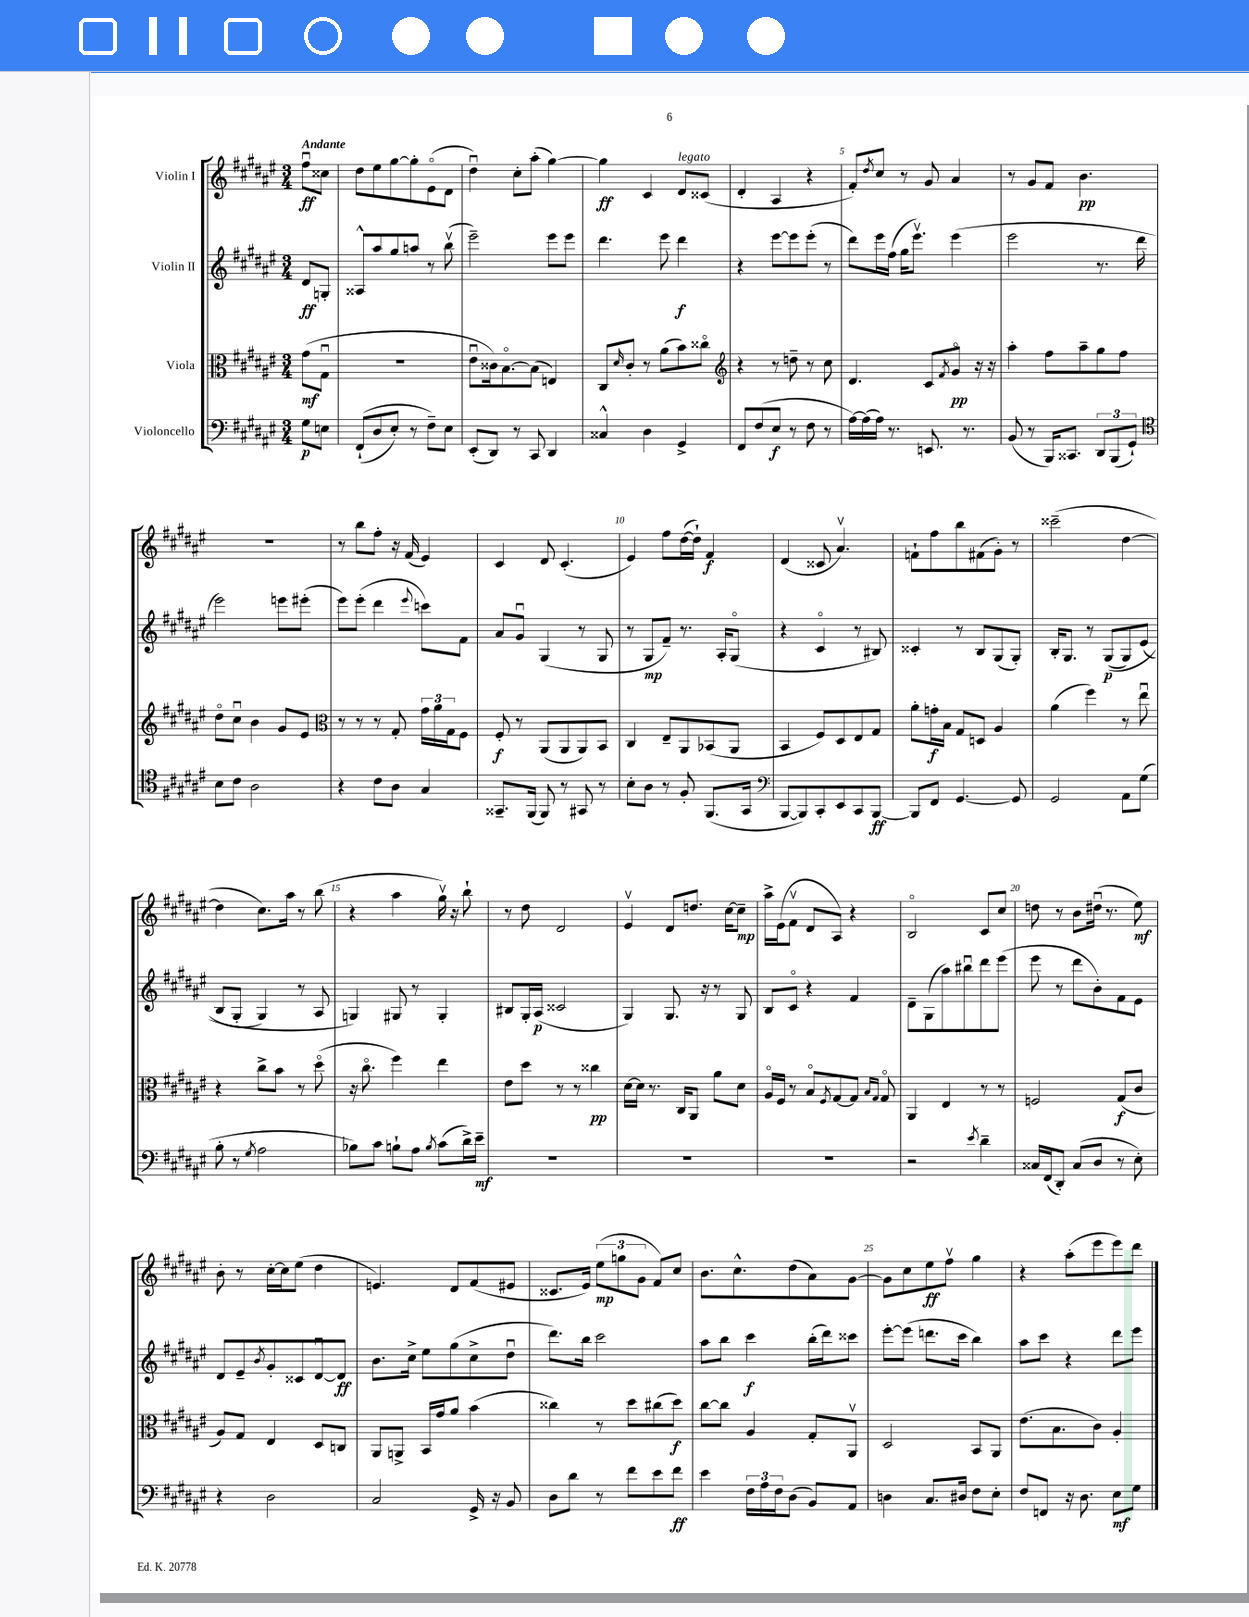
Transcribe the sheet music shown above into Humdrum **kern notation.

**kern	**dynam	**kern	**dynam	**kern	**dynam	**kern	**dynam
*part4	*part4	*part3	*part3	*part2	*part2	*part1	*part1
*staff4	*staff4	*staff3	*staff3	*staff2	*staff2	*staff1	*staff1
*I"Violoncello	*	*I"Viola	*	*I"Violin II	*	*I"Violin I	*
*clefF4	*	*clefC3	*	*clefG2	*	*clefG2	*
*k[f#c#g#d#a#e#]	*	*k[f#c#g#d#a#e#]	*	*k[f#c#g#d#a#e#]	*	*k[f#c#g#d#a#e#]	*
*M3/4	*	*M3/4	*	*M3/4	*	*M3/4	*
=	=	=	=	=	=	=	=
!	!	!	!	!	!	!LO:TX:a:B:t=Andante	!
8G#\L	p	(8g#\L	mf	8d#/L	ff	8ff#u\L	ff
8En\J	.	8G#u\J	.	8Gn'/J	.	8cc##X\J	.
=1	=1	=1	=1	=1	=1	=1	=1
((8FF#`/L	.	2.r	.	8A##X^^/L	.	8dd#\L	.
8D#/	.	.	.	8aa#/	.	8ee#\	.
8E#'/J)	.	.	.	8gg#/	.	[8gg#\	.
8r	.	.	.	8aan/J	.	8gg#'\]	.
8F#~\L)	.	.	.	8r	.	(8e#\	.
8E#\J	.	.	.	(8bbv\	.	8d#\J	.
=2	=2	=2	=2	=2	=2	=2	=2
(8EE#'/L	.	8e#u\L	.	2eee#~\)	.	4dd#u\)	.
8DD#/J)	.	16c##X\k)	.	.	.	.	.
.	.	[8.B\	.	.	.	.	.
8r	.	.	.	.	.	8cc#'\L	.
8CC#/	.	(8B\J]	.	.	.	(8aa#'\J	.
4DD#/	.	4En/)	.	8eee#\L	.	[4gg#\)	.
.	.	.	.	8eee#\J	.	.	.
=3	=3	=3	=3	=3	=3	=3	=3
4C##X^^/	.	8C#/L	.	4.ddd#\	.	4gg#\]	ff
.	.	16qqd#/	.	.	.	.	.
.	.	8c#'/J	.	.	.	.	.
4D#\	.	8r	.	.	.	4c#/	.
.	.	(8a#\L	.	8eee#\	.	.	.
!	!	!	!	!	!	!LO:TX:a:i:t=legato	!
4GG#^/	.	8b\)	.	4ddd#\	f	8d#/L	.
.	.	8cc##X\J	.	.	.	(8c##X/J	.
=4	=4	=4	=4	=4	=4	=4	=4
*	*	*clefG2	*	*	*	*	*
8FF#/L	.	4r	.	4r	.	4d#'/	.
(8F#/	.	.	.	.	.	.	.
8E#/J	f	8r	.	[8eee#\L	.	4A#/	.
8r	.	8ddn~\	.	8eee#\]	.	.	.
8F#\	.	8r	.	(8eee#'\J	.	4r	.
8r	.	8cc#\	.	8r	.	.	.
=5	=5	=5	=5	=5	=5	=5	=5
[16A#\LL)	.	4.d#/	.	8ddd#\L)	.	8f#'/L)	.
(16A#\]	.	.	.	.	.	.	.
.	.	.	.	.	.	8qdd#/	.
16A#\JJ)	.	.	.	16eee#\L	.	8cc#/J	.
8.r	.	.	.	(16ff#\JJ	.	.	.
.	.	.	.	16gg#\KL	.	8r	.
.	.	.	.	8.eee#v\J)	.	.	.
8.EEn/	.	8c#/L	.	.	.	8g#/	.
.	.	8qf#/	.	.	.	.	.
.	.	8g#/J	pp	(4eee#\	.	4a#/	.
8.r	.	.	.	.	.	.	.
.	.	16r	.	.	.	.	.
.	.	16r	.	.	.	.	.
=6	=6	=6	=6	=6	=6	=6	=6
(8BB/	.	4aa#'\	.	2eee#\	.	8r	.
8r	.	.	.	.	.	8g#/L	.
16BBB/KL)	.	8ff#\L	.	.	.	8f#/J	.
8.CC##X/J	.	.	.	.	.	.	.
.	.	8aa#~\	.	.	.	4.b\	pp
12DD#/L	.	8gg#\	.	8.r	.	.	.
(12BBB/	.	.	.	.	.	.	.
.	.	8ff#\J	.	.	.	.	.
12GG#`/J)	.	.	.	.	.	.	.
.	.	.	.	16ddd#\	.	.	.
!!LO:LB:g=z
=7	=7	=7	=7	=7	=7	=7	=7
*clefC4	*	*	*	*	*	*	*
8B\L	.	8dd#\L	.	2eee#\)	.	2.r	.
8c#\J	.	8cc#u\J	.	.	.	.	.
2A#\	.	4b\	.	.	.	.	.
.	.	8g#/L	.	8eeen\L	.	.	.
.	.	8e#/J	.	(8eee#X'\J	.	.	.
=8	=8	=8	=8	=8	=8	=8	=8
*	*	*clefC3	*	*	*	*	*
4r	.	8r	.	8eee#\L)	.	8r	.
.	.	8r	.	(8eee#'\J	.	8bb\L	.
8c#\L	.	8r	.	4ddd#\	.	8ff#'\J	.
8A#\J	.	8G#'/	.	.	.	16r	.
.	.	.	.	.	.	(16f#/	.
.	.	.	.	8qqeee#/	.	.	.
4G#/	.	24g#\LL	.	8cccn\L)	.	4e#/)	.
.	.	24a#\	.	.	.	.	.
.	.	24G#\J	.	.	.	.	.
.	.	8F#\J	.	8f#\J	.	.	.
=9	=9	=9	=9	=9	=9	=9	=9
8.GG##X~/L	.	8F#'/	f	8a#/L	.	4c#/	.
.	.	8r	.	8g#u/J	.	.	.
(16FF#/Jk	.	.	.	.	.	.	.
8FF#/)	.	(8AA#/L	.	(4G#/	.	8d#/	.
8r	.	8AA#/	.	.	.	(4.c#'/	.
8GG#X/	.	8AA#/)	.	8r	.	.	.
8r	.	8BB/J	.	8G#/	.	.	.
=10	=10	=10	=10	=10	=10	=10	=10
8B'\L	.	4C#/	.	8r	.	4e#/)	.
8A#\J	.	.	.	8G#/L	mp	.	.
8r	.	8E#~/L	.	8f#~/J)	.	8ff#\L	.
8F#'/	.	8AA#/	.	8.r	.	([16dd#\L	.
.	.	.	.	.	.	16dd#`\JJ])	.
(8.FF#/L	.	(8BB-X/	.	.	.	4f#/	f
.	.	.	.	16A#'/KL	.	.	.
.	.	8AA#/J	.	(8G#/J	.	.	.
16GG#/Jk	.	.	.	.	.	.	.
=11	=11	=11	=11	=11	=11	=11	=11
*clefF4	*	*	*	*	*	*	*
[8BBB/L	.	4BB/	.	4r	.	(4d#/	.
8BBB/])	.	.	.	.	.	.	.
8CC#'/	.	8F#/L)	.	4c#/	.	8c##X/	.
8EE#/	.	8D#/	.	.	.	4.a#v/)	.
8CC#/	.	8E#/	.	8r	.	.	.
[8BBB/J	ff	8G#/J	.	8B#X/)	.	.	.
=12	=12	=12	=12	=12	=12	=12	=12
8BBB/L]	.	8a#'\L	.	4c##X'/	.	8fn`\L	.
8FF#/J	.	16gn'\L	f	.	.	8ff#\	.
.	.	16B\JJ	.	.	.	.	.
[4.GG#/	.	8G#/L	.	8r	.	8bb\	.
.	.	8Dn/J	.	8B/L	.	(8f#X\	.
.	.	4A#/	.	(8G#/	.	8g#'\J)	.
8GG#/]	.	.	.	8G#'/J)	.	8r	.
=13	=13	=13	=13	=13	=13	=13	=13
2GG#/	.	(4a#\	.	16B'/KL	.	(2ccc##X~\	.
.	.	.	.	8.G#/J	.	.	.
.	.	4ff#\)	.	8r	.	.	.
.	.	.	.	((8G#/L	p	.	.
8AA#\L	.	8r	.	8G#/)	.	[4dd#\	.
(8G#\J	.	8ee#u\	.	(8e#/J	.	.	.
!!LO:LB:g=z
=14	=14	=14	=14	=14	=14	=14	=14
8B'\	.	4r	.	8B/L	.	4dd#\]	.
8r	.	.	.	8G#'/J	.	.	.
8qG#/	.	.	.	.	.	.	.
2A#\	.	8cc#^\L	.	4G#/)	.	8.cc#\L)	.
.	.	8b\J	.	.	.	.	.
.	.	.	.	.	.	16aa#\Jk	.
.	.	8r	.	8r	.	8r	.
.	.	(8dd#\	.	8A#/	.	(8bb\	.
=15	=15	=15	=15	=15	=15	=15	=15
8B-X\L)	.	16r	.	4Gn/)	.	4r	.
.	.	8.cc#\	.	.	.	.	.
8c#\J	.	.	.	.	.	.	.
8Bn`\L	.	4ff#\)	.	8G#X/	.	4aa#\	.
8A#\J	.	.	.	8r	.	.	.
8qB/	.	.	.	.	.	.	.
(8c#\L	.	4ee#\	.	4G#'/	.	16gg#v\)	.
.	.	.	.	.	.	16r	.
16d#^\L)	.	.	.	.	.	8bb`\	.
16e#~\JJ	mf	.	.	.	.	.	.
=16	=16	=16	=16	=16	=16	=16	=16
2.r	.	8e#\L	.	8B#X/L	.	8r	.
.	.	8dd#\J	.	16G#'/L	.	8dd#\	.
.	.	.	.	(16A#/JJ	p	.	.
.	.	8r	.	2c##X/	.	2d#/	.
.	.	8r	.	.	.	.	.
.	.	4cc##X\	pp	.	.	.	.
=17	=17	=17	=17	=17	=17	=17	=17
2.r	.	[16d#\LL	.	4G#/)	.	4e#v/	.
.	.	16d#\JJ]	.	.	.	.	.
.	.	8.r	.	.	.	.	.
.	.	.	.	8.G#/	.	8d#/L	.
.	.	16C#/KL	.	.	.	.	.
.	.	8AA#/J	.	.	.	8.ddn/J	.
.	.	.	.	16r	.	.	.
.	.	8a#\L	.	8r	.	.	.
.	.	.	.	.	.	[16cc#\KL	.
.	.	8d#\J	.	8G#/	.	8cc#~\J]	mp
=18	=18	=18	=18	=18	=18	=18	=18
2.r	.	16A#/LL	.	8B/L	.	16aa#^\LL	.
.	.	16F#/JJ	.	.	.	(16e#\J	.
.	.	8r	.	8c#/J	.	8f#v\J	.
.	.	8B/L	.	4r	.	8d#/L	.
.	.	8qF#/	.	.	.	.	.
.	.	[8G#/	.	.	.	8A#/J)	.
.	.	8G#/J]	.	4f#/	.	4r	.
.	.	16qqB/LL	.	.	.	.	.
.	.	16qqG#/JJ	.	.	.	.	.
.	.	8G#/	.	.	.	.	.
=19	=19	=19	=19	=19	=19	=19	=19
2r	.	4AA#/	.	8d#~\L	.	2B/	.
.	.	.	.	(8G#\	.	.	.
.	.	4E#/	.	8aa#\)	.	.	.
.	.	.	.	8bb#Xu\	.	.	.
8qe#/	.	.	.	.	.	.	.
4d#~\	.	8r	.	8ddd#\	.	8c#/L	.
.	.	8r	.	(8eee#\J	.	8cc#/J	.
=20	=20	=20	=20	=20	=20	=20	=20
16C##X/LL	.	2Fn/	.	8eee#\	.	8ddn\	.
(16FF#/J	.	.	.	.	.	.	.
8DD#'/J)	.	.	.	8r	.	8r	.
(8C##/L	.	.	.	8ddd#\L	.	8b\L	.
8D#/J	.	.	.	8b'\)	.	(16dd#Xu\Jk	.
.	.	.	.	.	.	8.r	.
8r	.	(8G#/L	f	8f#\	.	.	.
8E#'\)	.	8c#/J	.	8e#\J	.	8ee#\)	mf
!!LO:LB:g=z
=21	=21	=21	=21	=21	=21	=21	=21
4r	.	8A#/L)	.	8d#/L	.	8b'\	.
.	.	8G#/J	.	8e#~/	.	8r	.
.	.	.	.	8qb/	.	.	.
2D#\	.	4E#/	.	8g#'/	.	[16cc#'\LL	.
.	.	.	.	.	.	16cc#\J]	.
.	.	.	.	8c##X/	.	(8ee#\J	.
.	.	8D#/L	.	[8d#u/	.	4dd#\	.
.	.	8Cn/J	.	8d#/J]	ff	.	.
=22	=22	=22	=22	=22	=22	=22	=22
2C#/	.	8AA#/L	.	8.b\L	.	4.en/)	.
.	.	8AAn^/J	.	.	.	.	.
.	.	.	.	16cc#^\Jk	.	.	.
.	.	16BB/LL	.	8ee#\L	.	.	.
.	.	16g#/J	.	.	.	.	.
.	.	8a#/J	.	(8gg#\	.	8d#/L	.
16GG#^/	.	(4b\	.	8cc#^\	.	(8f#/	.
16r	.	.	.	.	.	.	.
8BB/	.	.	.	8dd#u\J	.	8e#X/J	.
=23	=23	=23	=23	=23	=23	=23	=23
8D#\L	.	4cc##X\)	.	8.ddd#\L)	.	8.c##X/L	.
8d#\J	.	.	.	.	.	.	.
.	.	.	.	16bb\Jk	.	16e#/Jk)	.
8r	.	8r	.	2ccc#\	.	(12ee#\L	mp
.	.	.	.	.	.	12ggn\	.
8f#\L	.	8dd#\L	.	.	.	.	.
.	.	.	.	.	.	12g#\J	.
8e#\	.	(8cc#X\	.	.	.	8f#/L)	.
8f#\J	ff	8dd#\J)	f	.	.	8cc#/J	.
=24	=24	=24	=24	=24	=24	=24	=24
4e#\	.	[8cc#\L	.	8aa#\L	.	8.b\L	.
.	.	8cc#\J]	.	8bb\J	.	.	.
.	.	.	.	.	.	8.cc#^^\	.
24F#\LL	.	4A#/	.	4ccc#\	f	.	.
24A#\	.	.	.	.	.	.	.
24F#\J	.	.	.	.	.	.	.
(8D#\J	.	.	.	.	.	(8dd#\	.
8BB/L)	.	8G#'/L	.	(16bb'\LL	.	8a#\)	.
.	.	.	.	16ddd#\J)	.	.	.
8AA#/J	.	8AA#v/J	.	8ccc##X\J	.	[8g#\J	.
=25	=25	=25	=25	=25	=25	=25	=25
4Dn\	.	2D#/	.	[8eee#'\L	.	8g#\L]	.
.	.	.	.	(8eee#\J]	.	8cc#\	.
8.C#/L	.	.	.	8.dddn\L	.	8ee#\	ff
.	.	.	.	.	.	8ff#v\J	.
16D#X/Jk	.	.	.	16ccc#\Jk	.	.	.
8F#\L	.	8BB/L	.	4bb\)	.	4gg#\	.
8E#'\J	.	8AA#/J	.	.	.	.	.
=26	=26	=26	=26	=26	=26	=26	=26
8F#/L	.	(8.e#\L	.	8aa#\L	.	4r	.
8FFn/J	.	.	.	8ccc#\J	.	.	.
.	.	8.B\	.	.	.	.	.
16r	.	.	.	4r	.	(8aa#'\L	.
8.D#\	.	.	.	.	.	.	.
.	.	8c#\J)	.	.	.	8eee#\	.
8E#\L	mf	4A#'/	.	8ddd#\L	.	8eee#\)	.
8G#\J	.	.	.	8eee#\J	.	8ddd#\J	.
==	==	==	==	==	==	==	==
*-	*-	*-	*-	*-	*-	*-	*-
